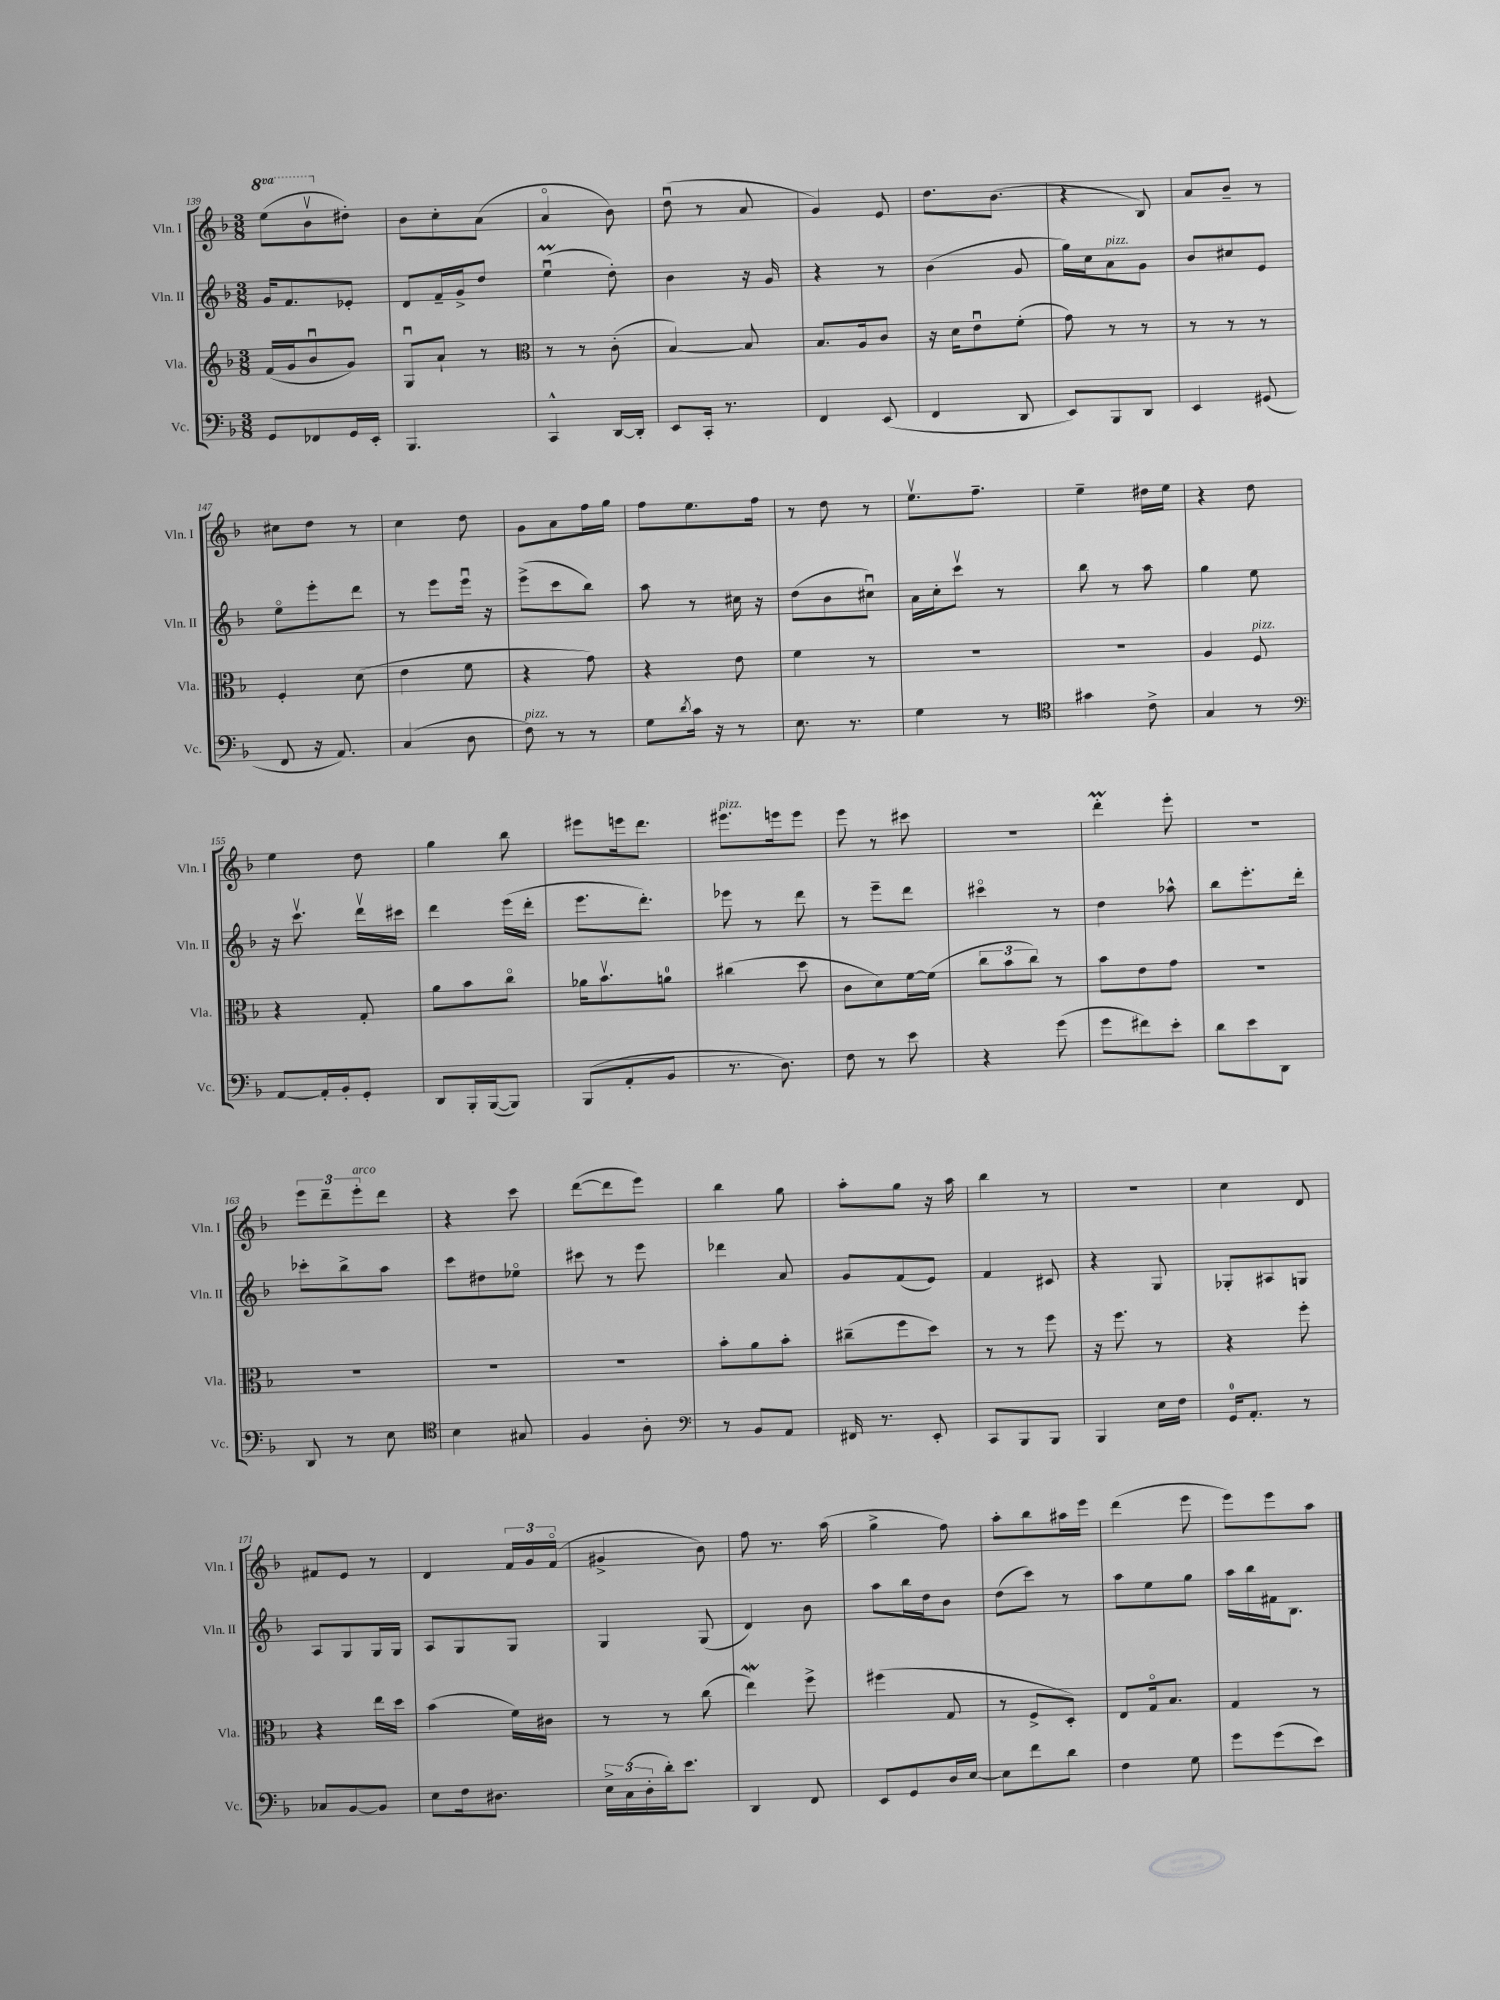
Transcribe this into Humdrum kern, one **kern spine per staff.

**kern	**kern	**kern	**kern
*part4	*part3	*part2	*part1
*staff4	*staff3	*staff2	*staff1
*I"Vc.	*I"Vla.	*I"Vln. II	*I"Vln. I
*I'Vc.	*I'Vla.	*I'Vln. II	*I'Vln. I
*clefF4	*clefG2	*clefG2	*clefG2
*k[b-]	*k[b-]	*k[b-]	*k[b-]
*M3/8	*M3/8	*M3/8	*M3/8
*	*	*	*8va
=139	=139	=139	=139
8GG/L	(16f/LL	16g/KL	(8eee\L
.	16g/J	8.f/	.
8FF-X/	8b-u/	.	8bb-v\
*	*	*	*X8va
16GG/L	8g/J)	8e-X'/J	8dd#X'\J)
16EE'/JJ	.	.	.
=140	=140	=140	=140
4.BBB-/	8Gu/L	8d/L	8b-\L
.	8a`/J	16f~/L	8cc'\
.	.	16g^/J	.
.	8r	8dd/J	(8a\J
=141	=141	=141	=141
*	*clefC3	*	*
4CC^^/	8r	(4eemu\	4a/
.	8r	.	.
[16DD/LL	(8c'\	8dd'\)	8b-\)
16DD'/JJ]	.	.	.
=142	=142	=142	=142
8EE/L	[4B-/)	4b-\	(8ddu\
16CC'/Jk	.	.	8r
8.r	.	.	.
.	8B-/]	16r	8a/
.	.	16g/	.
=143	=143	=143	=143
4FF/	8.B-/L	4r	4g/)
.	16A/k	.	.
(8EE/	8c/J	8r	8e/
=144	=144	=144	=144
4FF/	16r	(4b-\	8.dd\L
.	16d\KL	.	.
.	8eu\	.	.
.	.	.	(8.b-\J
8DD/	(8f'\J	8g/	.
=145	=145	=145	=145
8EE/L)	8g\)	16gg\LL)	4r
.	.	16cc\J	.
!	!	!LO:TX:a:i:t=pizz.	!
8BBB-/	8r	8a\	.
8DD/J	8r	8g\J	8B-/)
=146	=146	=146	=146
4EE/	8r	8b-/L	8a/L
.	8r	8cc#X/	8b-~/J
(8GG#X/	8r	8e/J	8r
!!LO:LB:g=z
=147	=147	=147	=147
8FF/	4F'/	8ee\L	8cc#X\L
16r	.	8eee'\	8dd\J
8.AA/)	.	.	.
.	(8d\	8ddd\J	8r
=148	=148	=148	=148
(4C/	4e\	8r	4cc\
.	.	8eee\L	.
8D\	8f\	16eeeu\Jk	8dd\
.	.	16r	.
=149	=149	=149	=149
!LO:TX:a:i:t=pizz.	!	!	!
8F\)	4r	(8eee^\L	8g\L
8r	.	8ccc\	8a\
8r	8g\)	8bb-\J)	16ff\L
.	.	.	16gg\JJ
=150	=150	=150	=150
8G\L	4r	8aa\	8ff\L
8qd/	.	.	.
16c\Jk	.	8r	8.ee\
16r	.	.	.
8r	8e\	16cc#X\	.
.	.	16r	16ff\Jk
=151	=151	=151	=151
8.E\	4f\	(8dd\L	8r
.	.	8b-\	8dd\
8.r	.	.	.
.	8r	8cc#Xu\J)	8r
=152	=152	=152	=152
4G\	4.r	16a\LL	8.eev\L
.	.	16cc'\J	.
.	.	8cccv\J	.
.	.	.	8.ff~\J
8r	.	8r	.
=153	=153	=153	=153
*clefC4	*	*	*
4g#X\	4.r	8bb-\	4ee~\
.	.	8r	.
8c^\	.	8aa\	16dd#X\LL
.	.	.	16ee\JJ
=154	=154	=154	=154
4G/	4A/	4gg\	4r
!	!LO:TX:a:i:t=pizz.	!	!
8r	8F/	8ee\	8dd\
!!LO:LB:g=z
=155	=155	=155	=155
*clefF4	*	*	*
[8AA/L	4r	16r	4ee\
.	.	8.cccv\	.
16AA'/L]	.	.	.
16BB-'/J	.	.	.
8GG'/J	8G'/	16dddv\LL	8dd\
.	.	16ccc#X\JJ	.
=156	=156	=156	=156
8DD/L	8a\L	4ddd\	4gg\
16BBB-'/L	8b-\	.	.
([16BBB-/J	.	.	.
8BBB-/J])	8cc\J	(16eee\LL	8bb-\
.	.	16ddd'\JJ	.
=157	=157	=157	=157
(8BBB-/L	16a-X\KL	8.eee\L	8eee#X\L
.	8.b-v\	.	.
8AA'/	.	.	16eeen\k
.	.	8.ddd'\J)	8.ddd\J
8BB-/J	8an\J	.	.
=158	=158	=158	=158
!	!	!	!LO:TX:a:i:t=pizz.
8.r	(4cc#X\	8eee-X\	8.eee#X\L
.	.	8r	.
8.D\)	.	.	16eeen\k
.	8dd\	8ddd\	8eee\J
=159	=159	=159	=159
8F\	8c\L	8r	8eee\
8r	8d\)	8eee~\L	8r
8e\	[16f\L	8ddd\J	8ccc#X\
.	(16f\JJ]	.	.
=160	=160	=160	=160
4r	12cc\L	4ccc#X\	4.r
.	12b-\	.	.
.	12cc\J)	.	.
(8g\	8r	8r	.
=161	=161	=161	=161
8g\L	8b-\L	4dd\	4dddM'\
8f#X\)	8e\	.	.
8e'\J	8g\J	8aa-X^^\	8eee'\
=162	=162	=162	=162
8d\L	4.r	8bb-\L	4.r
8e\	.	8.eee'\	.
8DD\J	.	.	.
.	.	16ddd'\Jk	.
!!LO:LB:g=z
=163	=163	=163	=163
8DD/	4.r	8ccc-X'\L	12eee\L
.	.	.	12ddd~\
8r	.	8bb-^\	.
!	!	!	!LO:TX:a:i:t=arco
.	.	.	12eee'\
8E\	.	8aa\J	8ddd\J
=164	=164	=164	=164
*clefC4	*	*	*
4B-\	4.r	8ccc\L	4r
.	.	8dd#X\	.
8G#X/	.	8ee-X\J	8ccc\
=165	=165	=165	=165
4F/	4.r	8ccc#X\	([8ddd\L
.	.	8r	8ddd\]
8A'\	.	8eee\	8eee\J)
=166	=166	=166	=166
*clefF4	*	*	*
8r	8b-'\L	4ddd-X\	4bb-\
8BB-/L	8a\	.	.
8AA/J	8b-'\J	8a/	8gg\
=167	=167	=167	=167
16FF#X/	(8cc#X~\L	8g/L	8aa'\L
8.r	.	.	.
.	8ff\	(8f/	8gg\J
8EE'/	8dd\J)	8e/J)	16r
.	.	.	16aa\
=168	=168	=168	=168
8CC/L	8r	4f/	4bb-\
8BBB-/	8r	.	.
8BBB-/J	8ff\	8c#X/	8r
=169	=169	=169	=169
4BBB-/	16r	4r	4.r
.	8.ff\	.	.
16E\LL	8r	8G/	.
16F\JJ	.	.	.
=170	=170	=170	=170
16GG/KL	4r	8G-X'/L	4cc\
8.AA'/J	.	.	.
.	.	8A#X/	.
8r	8ff'\	8Gn/J	8d/
!!LO:LB:g=z
=171	=171	=171	=171
8C-X/L	4r	8A/L	8f#X/L
[8BB-/	.	8G/	8e/J
8BB-/J]	16ee\LL	16G/L	8r
.	16dd\JJ	16G/JJ	.
=172	=172	=172	=172
8E\L	(4b-\	8A/L	4d/
16F\k	.	8G/	.
8.D#X\J	.	.	.
.	16f\LL)	8G/J	24f/LL
.	.	.	24g/
.	16c#X\JJ	.	.
.	.	.	(24f/JJ
=173	=173	=173	=173
24E^\LL	8r	4G/	4g#X^/
(24C\	.	.	.
24D'\	.	.	.
16d'\J)	8r	.	.
8.e\J	.	.	.
.	(8cc\	(8G/	8b-\)
=174	=174	=174	=174
4DD/	4eeW\)	4d/)	8ff\
.	.	.	8.r
8FF/	8ff^\	8b-\	.
.	.	.	(16aa\
=175	=175	=175	=175
8EE/L	(4ff#X\	8aa\L	4gg^\
8GG/	.	16bb-\L	.
.	.	16dd\J	.
16D/L	8G/	8b-\J	8ff\)
[16E/JJ	.	.	.
=176	=176	=176	=176
8E\L]	8r	(8dd\L	8aa'\L
8f\	8F^/L	8ccc\J)	8bb-\
8d\J	8D'/J)	8r	16aa#X\L
.	.	.	16eee\JJ
=177	=177	=177	=177
4F\	8E/L	8aa\L	(4ddd\
.	16G/k	8ee\	.
.	8.B-/J	.	.
8G\	.	8gg\J	8eee\
=178	=178	=178	=178
8g\L	4G/	16aa\LL	8eee\L)
.	.	16bb-\	.
(8g\	.	16f#X\J	8eee\
.	.	8.B-\J	.
8e\J)	8r	.	8aa\J
==	==	==	==
*-	*-	*-	*-
